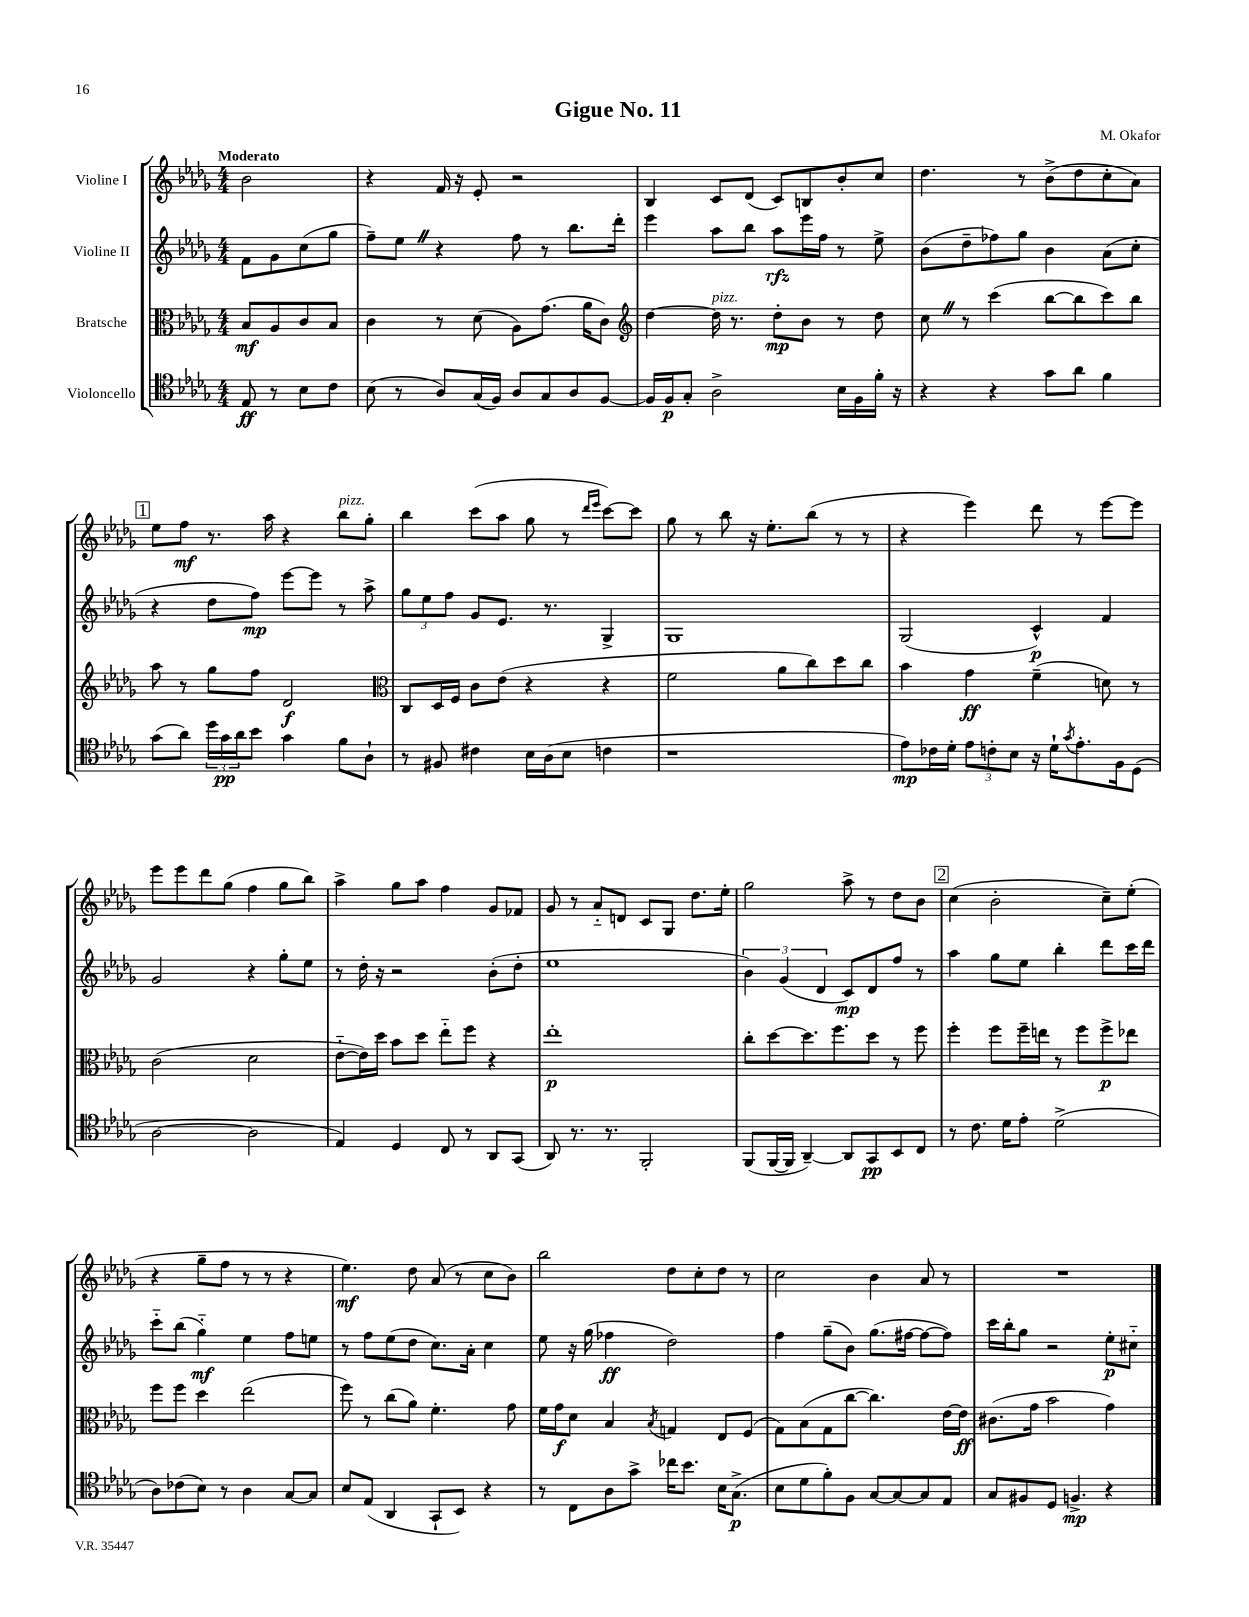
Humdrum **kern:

**kern	**kern	**kern	**kern
*staff4	*staff3	*staff2	*staff1
*clefC4	*clefC3	*clefG2	*clefG2
*k[b-e-a-d-g-]	*k[b-e-a-d-g-]	*k[b-e-a-d-g-]	*k[b-e-a-d-g-]
*M4/4	*M4/4	*M4/4	*M4/4
8E-	8B-	8f	2b-
8r	8A-	8g-	.
8B-	8c	(8cc	.
8c	8B-	8gg-	.
=	=	=	=
(8B-	4c	8ff~)	4r
8r	.	8ee-	.
8A-)	8r	4r	16f
.	.	.	16r
(16G-	(8d-	.	8e-'
16F)	.	.	.
8A-	8A-)	8ff	2r
8G-	(8.g-	8r	.
8A-	.	8.bb-	.
.	16a-	.	.
[8F	8c)	.	.
.	.	16ddd-'	.
=	=	=	=
*	*clefG2	*	*
16F]	[4dd-	4eee-	4B-
16F	.	.	.
8G-'	.	.	.
2A-^	16dd-]	8aa-	8c
.	8.r	.	.
.	.	8bb-	(8d-
.	8dd-'	8aa-	8c)
.	8b-	16eee-	8B
.	.	16ff	.
16B-	8r	8r	8b-'
16F	.	.	.
16f'	8dd-	8ee-^	8cc
16r	.	.	.
=	=	=	=
4r	8cc	(8b-	4.dd-
.	8r	8dd-~	.
4r	(4ccc	8ff-)	.
.	.	8gg-	8r
8g-	[8bb-	4b-	(8b-^
8a-	8bb-]	.	8dd-
4f	8ccc)	(8a-	8cc'
.	8bb-	8cc'	8a-)
=	=	=	=
(8g-	8aa-	4r	8ee-
8a-)	8r	.	8ff
24dd-	8gg-	8dd-	8.r
24g-	.	.	.
24a-	.	.	.
8b-	8ff	8ff)	.
.	.	.	16aa-
4g-	2d-	[8eee-	4r
.	.	8eee-]	.
8f	.	8r	8bb-
8A-`	.	8aa-^	8gg-'
=	=	=	=
*	*clefC3	*	*
8r	8C	12gg-	4bb-
.	.	12ee-	.
8F#	16D-	.	.
.	.	12ff	.
.	16F	.	.
4c#	8c	8g-	(8ccc
.	(8e-	8.e-	8aa-
16B-	4r	.	8gg-
(16A-	.	8.r	.
8B-	.	.	8r
.	.	.	16qqddd-
.	.	.	16qqeee-
4c	4r	4G-^	[8ccc)
.	.	.	8ccc]
=	=	=	=
1r	2f	1G-	8gg-
.	.	.	8r
.	.	.	8bb-
.	.	.	16r
.	.	.	8.ee-'
.	8a-	.	.
.	8cc)	.	(8bb-
.	8dd-	.	8r
.	8cc	.	8r
=	=	=	=
8e-)	4b-	(2G-	4r
16c-	.	.	.
16d-'	.	.	.
12e-	4g-	.	4eee-)
12c'	.	.	.
12B-	.	.	.
16r	(4f~	4c^^)	8ddd-
16d-`	.	.	.
8qg-	.	.	.
8.e-'	.	.	8r
.	8d)	4f	[8eee-
16F	.	.	.
(8D-	8r	.	8eee-]
=	=	=	=
[2A-	(2c	2g-	8eee-
.	.	.	8eee-
.	.	.	8ddd-
.	.	.	(8gg-
2A-]	2d-	4r	4ff
.	.	8gg-'	8gg-
.	.	8ee-	8bb-)
=	=	=	=
4E-)	[8e-'~	8r	4aa-^
.	16e-])	16dd-'	.
.	16dd-	16r	.
4D-	8b-	2r	8gg-
.	8dd-	.	8aa-
8C	8ee-'~	.	4ff
8r	8ff	.	.
8AA-	4r	(8b-'	8g-
(8GG-	.	8dd-'	8f-
=	=	=	=
8AA-)	1ee-'	1ee-	8g-
8.r	.	.	8r
.	.	.	8a-'~
8.r	.	.	.
.	.	.	8d
2FF'	.	.	8c
.	.	.	8G-
.	.	.	8.dd-
.	.	.	16ee-'
=	=	=	=
(8FF	8cc'	6b-)	2gg-
[16FF	[8dd-	.	.
.	.	(6g-	.
16FF]	.	.	.
[4AA-~)	8.dd-]	.	.
.	.	6d-	.
.	8.ff	.	.
8AA-]	.	8c)	8aa-^
8GG-	8dd-	8d-	8r
8BB-	8r	8ff	8dd-
8C	8ff	8r	8b-
=	=	=	=
8r	4ff'	4aa-	(4cc
8.c	.	.	.
.	8ff	8gg-	2b-'
16d-	.	.	.
8e-'	16ff~	8ee-	.
.	16ee	.	.
(2d-^	8r	4bb-'	.
.	8ff	.	.
.	8ff^	8ddd-	8cc~)
.	8ee-	16ccc	(8ee-'
.	.	16ddd-	.
=	=	=	=
8A-)	8ff	8ccc'~	4r
(8c-	8ff	(8bb-	.
8B-)	4dd-	4gg-'~)	8gg-~
8r	.	.	8ff
4A-	(2ee-	4ee-	8r
.	.	.	8r
[8G-	.	8ff	4r
8G-]	.	8ee	.
=	=	=	=
8B-	8ff)	8r	4.ee-)
(8E-	8r	8ff	.
4AA-	(8cc	(8ee-	.
.	8a-)	8dd-	8dd-
8GG-`	4.f'	8.cc)	(8a-
8BB-)	.	.	8r
.	.	16a-'	.
4r	.	4cc	8cc
.	8g-	.	8b-)
=	=	=	=
8r	16f	8ee-	2bb-
.	16g-	.	.
8C	8d-	16r	.
.	.	(16gg-	.
8A-	4B-	4ff-	.
8g-^	.	.	.
.	8qB-	.	.
16cc-	4G	2dd-)	8dd-
8.b-	.	.	.
.	.	.	8cc'
16B-	8E-	.	8dd-
(8.G-^	.	.	.
.	(8F	.	8r
=	=	=	=
8B-	8G-)	4ff	2cc
8d-	(8B-	.	.
8f')	8G-	(8gg-~	.
8F	[8cc	8b-)	.
[8G-	4.cc])	(8.gg-	4b-
8G-_	.	.	.
.	.	[16ff#	.
8G-]	.	8ff#_	8a-
8E-	[16e-	8ff#])	8r
.	16e-]	.	.
=	=	=	=
8G-	(8.c#	16ccc	1r
.	.	16bb-'	.
8F#	.	8gg-	.
.	16g-	.	.
8D-	2b-	2r	.
4.F^	.	.	.
4r	4g-)	8ee-'	.
.	.	8cc#'~	.
==	==	==	==
*-	*-	*-	*-
